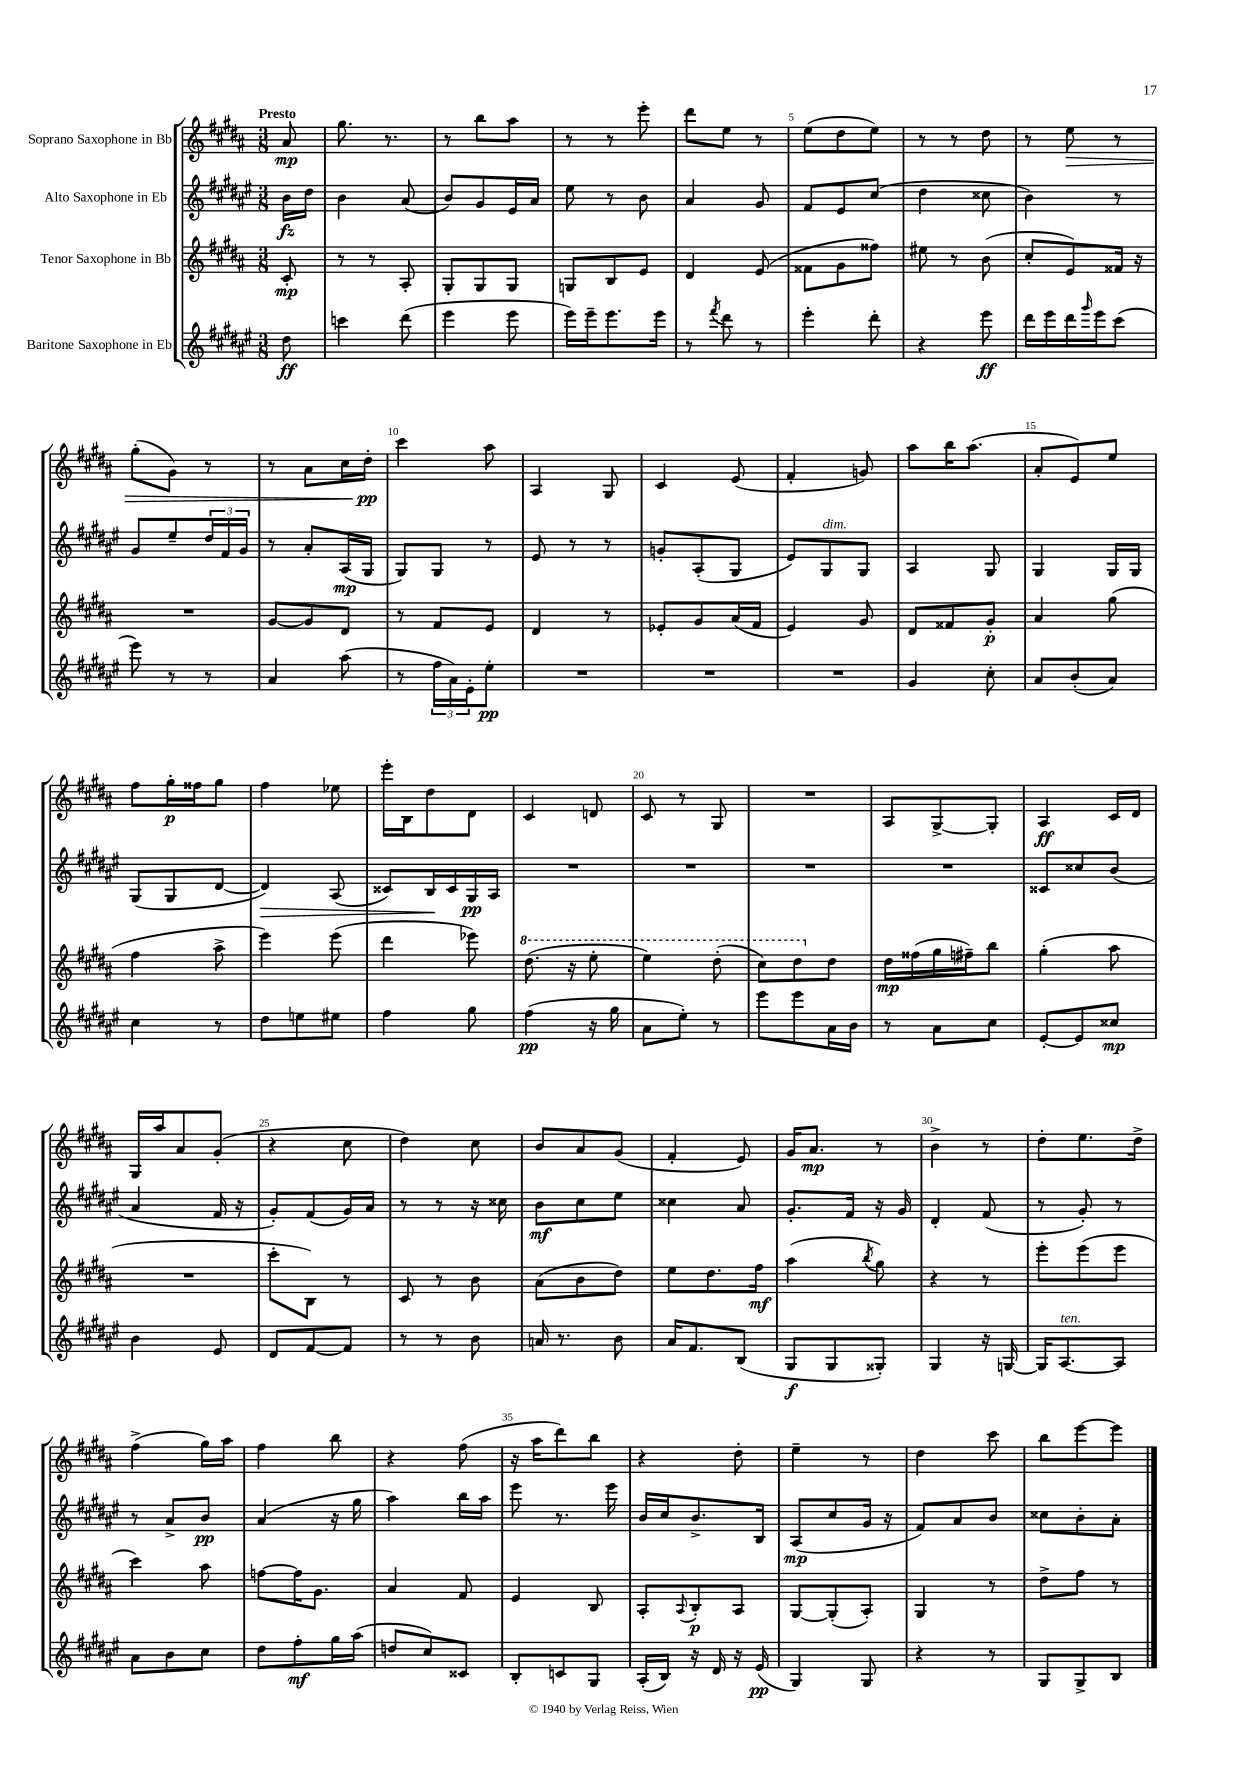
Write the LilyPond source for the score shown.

<<
\new StaffGroup <<
\new Staff = "s0" \with { instrumentName = "Soprano Saxophone in Bb" } {
    \clef treble \key b \major \numericTimeSignature \time 3/8 \partial 8 \tempo "Presto"
    ais'8\mp |
    gis''8. r8. |
    r8 b''8 ais''8 |
    r8 r8 e'''8-. |
    dis'''8 e''8 r8 |
    e''8( dis''8 e''8) |
    r8 r8 dis''8 |
    r8 e''8\> r8 |
    gis''8-.( gis'8) r8 |
    r8 ais'8 cis''16 dis''16-.\pp\! |
    cis'''4 ais''8 |
    ais4 gis8 |
    cis'4 e'8( |
    fis'4-. g'8) |
    ais''8 b''16 ais''8.( |
    ais'8-. e'8) e''8 |
    fis''8 gis''16-.\p fisis''16 gis''8 |
    fis''4 ees''8 |
    e'''16-. b16 dis''8 dis'8 |
    cis'4 d'8 |
    cis'8 r8 gis8 |
    R4. |
    ais8 gis8~-> gis8-. |
    ais4\ff cis'16 dis'16 |
    gis16 ais''16 ais'8 gis'8-.( |
    r4 cis''8 |
    dis''4) cis''8 |
    b'8 ais'8 gis'8( |
    fis'4-. e'8) |
    gis'16 ais'8.\mp r8 |
    b'4-> r8 |
    dis''8-. e''8. dis''16-> |
    fis''4->( gis''16) ais''16 |
    fis''4 b''8 |
    r4 fis''8( |
    r16 ais''16 dis'''8) b''8 |
    r4 dis''8-. |
    e''4-- r8 |
    dis''4 cis'''8 |
    b''8 e'''8~ e'''8 \bar "|." |
}
\new Staff = "s1" \with { instrumentName = "Alto Saxophone in Eb" } {
    \clef treble \key fis \major \numericTimeSignature \time 3/8 \partial 8
    b'16\fz dis''16 |
    b'4 ais'8( |
    b'8) gis'8 eis'16 ais'16 |
    eis''8 r8 b'8 |
    ais'4 gis'8 |
    fis'8 eis'8 cis''8( |
    dis''4 cisis''8 |
    b'4) r8 |
    gis'8 eis''8-- \tuplet 3/2 { dis''16 fis'16 gis'16 } |
    r8 ais'8-. ais16\mp( gis16 |
    gis8) gis8 r8 |
    eis'8 r8 r8 |
    g'8-. ais8-.( gis8 |
    eis'8) gis8^\markup { \italic "dim." } gis8 |
    ais4 gis8 |
    gis4 gis16 gis16 |
    gis8( gis8 dis'8~ |
    dis'4\>) ais8( |
    cisis'8) b16\! cisis'16 gis16\pp ais16 |
    R4. |
    R4. |
    R4. |
    R4. |
    cisis'8 cisis''8 b'8( |
    ais'4 fis'16 r16 |
    gis'8-.) fis'8( gis'16) ais'16 |
    r8 r8 r16 cisis''16 |
    b'8\mf cis''8 eis''8 |
    cisis''4 ais'8 |
    gis'8.-. fis'16 r16 gis'16 |
    dis'4-. fis'8( |
    r8 gis'8-.) r8 |
    r8 ais'8-> b'8\pp |
    ais'4( r16 gis''16 |
    ais''4) b''16 ais''16 |
    eis'''8 r8. eis'''16 |
    b'16 cis''16 b'8.-> b16 |
    ais8\mp( cis''8 gis'16 r16 |
    fis'8) ais'8 b'8 |
    cisis''8 b'8-. ais'8-. \bar "|." |
}
\new Staff = "s2" \with { instrumentName = "Tenor Saxophone in Bb" } {
    \clef treble \key b \major \numericTimeSignature \time 3/8 \partial 8
    cis'8-.\mp |
    r8 r8 ais8-. |
    gis8-. gis8 gis8 |
    g8 b8 e'8 |
    dis'4 e'8( |
    fisis'8 gis'8 fisis''8) |
    eis''8 r8 b'8( |
    cis''8-. e'8) fisis'16 r16 |
    R4. |
    gis'8~ gis'8 dis'8 |
    r8 fis'8 e'8 |
    dis'4 r8 |
    ees'8-. gis'8 ais'16( fis'16 |
    e'4) gis'8 |
    dis'8 fisis'8 gis'8-.\p |
    ais'4 gis''8( |
    fis''4 ais''8-> |
    e'''4) e'''8( |
    dis'''4 ees'''8) |
    \ottava #1 dis'''8.( r16 e'''8-. |
    e'''4) dis'''8-.( |
    cis'''8) dis'''8 \ottava #0 dis''8 |
    dis''16\mp fisis''16( gis''16 fis''16--) b''8 |
    gis''4-.( ais''8 |
    R4. |
    cis'''8-. b8) r8 |
    cis'8 r8 b'8 |
    ais'8( b'8 dis''8) |
    e''8 dis''8. fis''16\mf |
    ais''4( \acciaccatura { b''8 } gis''8) |
    r4 r8 |
    e'''8-. e'''8( e'''8 |
    cis'''4) ais''8 |
    f''8~ f''16 gis'8. |
    ais'4 fis'8 |
    e'4 b8 |
    ais8-. \appoggiatura { ais8 } b8-.\p ais8 |
    gis8~ gis8-.( ais8-.) |
    gis4 r8 |
    dis''8-> fis''8 r8 \bar "|." |
}
\new Staff = "s3" \with { instrumentName = "Baritone Saxophone in Eb" } {
    \clef treble \key fis \major \numericTimeSignature \time 3/8 \partial 8
    dis''8\ff |
    c'''4 dis'''8( |
    eis'''4 eis'''8 |
    eis'''16) eis'''16-- eis'''8. eis'''16 |
    r8 \acciaccatura { fis'''8 } dis'''8 r8 |
    eis'''4-. dis'''8-. |
    r4 eis'''8\ff |
    dis'''16 eis'''16 dis'''16 \grace { gis'''16 } eis'''16 cis'''8( |
    eis'''8) r8 r8 |
    ais'4 ais''8( |
    r8 \tuplet 3/2 { fis''16 ais'16) eis'16-. } eis''8-.\pp |
    R4. |
    R4. |
    R4. |
    gis'4 cis''8-. |
    ais'8 b'8-.( ais'8) |
    cis''4 r8 |
    dis''8 e''8 eis''8 |
    fis''4 gis''8 |
    fis''4\pp( r16 gis''16 |
    ais'8 eis''8-.) r8 |
    eis'''8 eis'''8 ais'16 b'16 |
    r8 ais'8 cis''8 |
    eis'8~-. eis'8 cisis''8\mp |
    b'4 eis'8 |
    dis'8 fis'8~ fis'8 |
    r8 r8 b'8 |
    a'16 r8. b'8 |
    ais'16 fis'8. b8( |
    gis8\f gis8 gisis8-.) |
    gis4 r16 g16~ |
    g16 ais8.~^\markup { \italic "ten." } ais8 |
    ais'8 b'8 cis''8 |
    dis''8 fis''8-.\mf gis''16 ais''16( |
    d''8 cis''8) cisis'8 |
    b8-. c'8 gis8 |
    ais16-.( b16) r16 dis'16 r16 eis'16\pp( |
    gis4) gis8 |
    r4 r8 |
    gis8 gis8-> b8 \bar "|." |
}
>>
>>
\layout { \context { \Score \override BarNumber.break-visibility = ##(#f #t #t) barNumberVisibility = #(every-nth-bar-number-visible 5) } }
